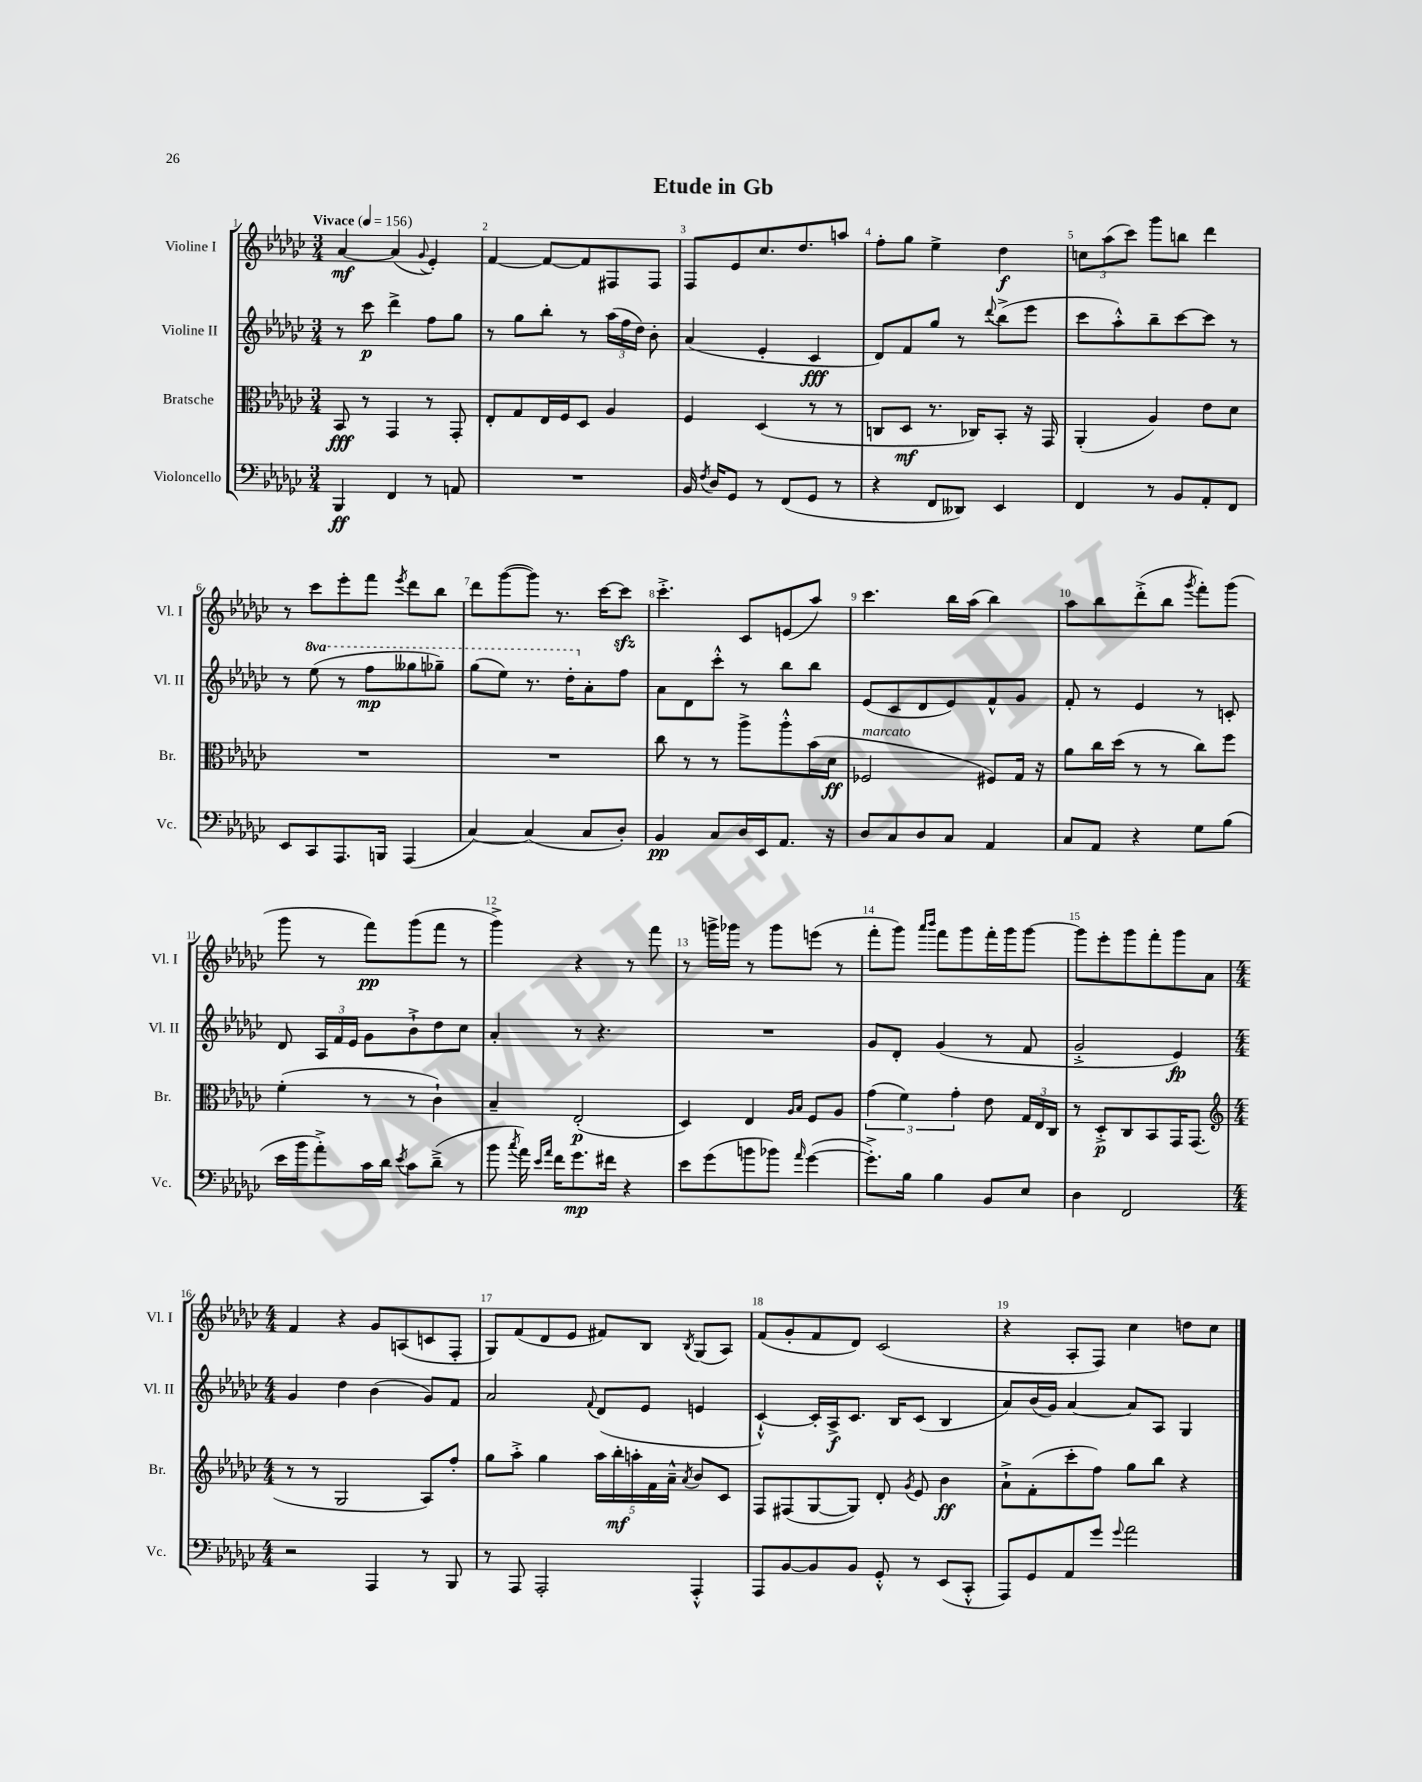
\header { title = "Etude in Gb" }
<<
\new StaffGroup <<
\new Staff = "s0" \with { instrumentName = "Violine I" shortInstrumentName = "Vl. I" } {
    \clef treble \key ges \major \numericTimeSignature \time 3/4 \tempo "Vivace" 4 = 156
    \autoBeamOff aes'4~\mf aes'4( \appoggiatura { ges'8 } ees'4-.) |
    f'4~ f'8[~ f'8 fis8 fis8] |
    f8[ ees'8 ces''8. des''8. a''8] |
    f''8[-. ges''8] ees''4-> des''4\f |
    \tuplet 3/2 { c''8[ aes''8( ces'''8]) } ges'''8[ b''8] des'''4 |
    r8 ces'''8[ ees'''8-. f'''8] \acciaccatura { ees'''8 } des'''8[ bes''8] |
    des'''8[ ges'''8~( ges'''8]) r8. ces'''16[~ ces'''8]\sfz |
    ces'''4.-.-> ces'8[ e'8( aes''8]) |
    ces'''4. bes''16[ aes''16]( bes''4) |
    aes''8[ bes''8 des'''8-.->( bes''8] \acciaccatura { ges'''8 } f'''8[-.) ges'''8]( |
    ges'''8 r8 f'''8[\pp) ges'''8( f'''8] r8 |
    ges'''4->) r4 r8 f'''8 |
    r8 g'''16[-> ges'''16] r8 ges'''8[ e'''8]( r8 |
    f'''8[-. ges'''8]) \grace { aes'''16[ bes'''16] } f'''8[ ges'''8 f'''16-. ges'''16 ges'''8]~ |
    ges'''8[ ees'''8-. ges'''8 f'''8-. ges'''8 aes'8] |
    \numericTimeSignature \time 4/4 f'4 r4 ges'8[ a8( c'8 f8]-. |
    ges8[) f'8( des'8 ees'8] fis'8[) bes8] \acciaccatura { bes8 } ges8[( aes8]) |
    f'8[( ges'8-. f'8 des'8]) ces'2( |
    r4 aes8[-. f8]) ces''4 d''8[ ces''8] \bar "|." |
}
\new Staff = "s1" \with { instrumentName = "Violine II" shortInstrumentName = "Vl. II" } {
    \clef treble \key ges \major \numericTimeSignature \time 3/4 \set Staff.ottavationMarkups = #ottavation-simple-ordinals
    \autoBeamOff r8 ces'''8\p des'''4-> f''8[ ges''8] |
    r8 ges''8[ bes''8]-. r8 \tuplet 3/2 { aes''16[( f''16 des''16]) } bes'8-. |
    aes'4( ees'4-. ces'4\fff |
    des'8[) f'8 ges''8] r8 \appoggiatura { des'''8 } bes''8[->( ees'''8] |
    ces'''8[ aes''8-.-^) bes''8-- ces'''8~ ces'''8] r8 |
    r8 \ottava #1 ees'''8( r8 f'''8[\mp geses'''8 ges'''8]--) |
    ges'''8[( ees'''8]) r8. des'''16[-. \ottava #0 aes'8-. f''8] |
    aes'8[ des'8 ces'''8]-.-^ r8 bes''8[ bes''8] |
    ees'8[( ces'8 des'8 ees'8) f'8-^ ges'8] |
    f'8-. r8 ees'4 r8 c'8-. |
    des'8 \tuplet 3/2 { aes16[ f'16 ees'16] } ges'8[ bes'8-!-> des''8 ces''8] |
    aes'4-. r8 r4. |
    R2. |
    ges'8[ des'8]-. ges'4( r8 f'8 |
    ges'2-.-> ees'4\fp) |
    \numericTimeSignature \time 4/4 ges'4 des''4 bes'4( ges'8[) f'8] |
    aes'2 \appoggiatura { f'8 } des'8[( ees'8] e'4 |
    ces'4~-!-^) ces'16[-. aes16->\f ces'8.] bes16[ ces'8]( bes4 |
    aes'8[) bes'16( ges'16]) aes'4~ aes'8[ aes8] ges4 \bar "|." |
}
\new Staff = "s2" \with { instrumentName = "Bratsche" shortInstrumentName = "Br." } {
    \clef alto \key ges \major \numericTimeSignature \time 3/4
    \autoBeamOff bes,8\fff r8 ges,4 r8 ges,8-. |
    ees8[-. ges8 ees16 f16 des8] aes4 |
    f4 des4( r8 r8 |
    c8[ des8]\mf r8. ces16[) bes,8]-. r16 ges,16 |
    aes,4-.( aes4) ees'8[ des'8] |
    R2. |
    R2. |
    ces''8 r8 r8 aes''8[-> aes''8-.-^ bes'16( des'16]\ff |
    fes2^\markup { \italic "marcato" } fis8[) ges16] r16 |
    aes'8[ ces''16 des''16]( r8 r8 ces''8[) f''8] |
    f'4-.( r8 r8 ces'4-!) |
    bes4-- ees2-.\p( |
    des4) ees4 \grace { aes16[ bes16] } f8[ aes8] |
    \tuplet 3/2 { ges'4( f'4) ges'4-. } ees'8 \tuplet 3/2 { ges16[ ees16 ces16] } |
    r8 des8[-.->\p ces8 bes,8 ges,16 ges,8.]( |
    \numericTimeSignature \time 4/4 \clef treble r8 r8 ges2 aes8[) f''8]-. |
    ges''8[ aes''8]-.-> ges''4 \tuplet 5/4 { aes''16[ bes''16-.\mf a''16-. f'16 aes'16]---^ } \acciaccatura { aes'8 } bes'8[ ces'8] |
    f8[ fis8( ges8~ ges8]) des'8-. \acciaccatura { ges'8 } ees'8 bes'4\ff |
    aes'8[-!-> f'8-.( ces'''8-. f''8]) ges''8[ bes''8] r4 \bar "|." |
}
\new Staff = "s3" \with { instrumentName = "Violoncello" shortInstrumentName = "Vc." } {
    \clef bass \key ges \major \numericTimeSignature \time 3/4
    \autoBeamOff bes,,4\ff f,4 r8 a,8 |
    R2. |
    bes,16 \acciaccatura { f8 } des16[ ges,8] r8 f,8[( ges,8] r8 |
    r4 f,8[ deses,8]) ees,4 |
    f,4 r8 bes,8[ aes,8-. f,8] |
    ees,8[ ces,8 aes,,8. b,,16] aes,,4( |
    ces4~) ces4( ces8[ des8]-.) |
    bes,4\pp ces8[ des16 ees,16 aes,8.] r16 |
    des8[ ces8 des8 ces8] aes,4 |
    ces8[ aes,8] r4 ges8[ bes8]( |
    ees'16[ bes'16 aes'8-.->) ces'16 des'16] \acciaccatura { ees'8 } ces'8[ des'8]--->( r8 |
    bes'8 \acciaccatura { ces''8 } aes'16) \grace { ees'16[ aes'16] } f'16[ ges'8.\mp fis'16] r4 |
    ees'8[ ges'8( b'8 bes'8]) \grace { aes'16 } ges'4~( |
    ges'8.[-.->) bes16] bes4 bes,8[ ees8] |
    des4 f,2 |
    \numericTimeSignature \time 4/4 r2 aes,,4 r8 bes,,8 |
    r8 aes,,8 aes,,2-. aes,,4-.-^ |
    aes,,8[ bes,8~ bes,8 bes,8] ges,8-.-^ r8 ees,8[( ces,8]-.-^ |
    aes,,8[) ges,8 aes,8 ges'8] \appoggiatura { ges'8 } aes'2 \bar "|." |
}
>>
>>
\layout { \context { \Score \override BarNumber.break-visibility = ##(#f #t #t) barNumberVisibility = #all-bar-numbers-visible } }
